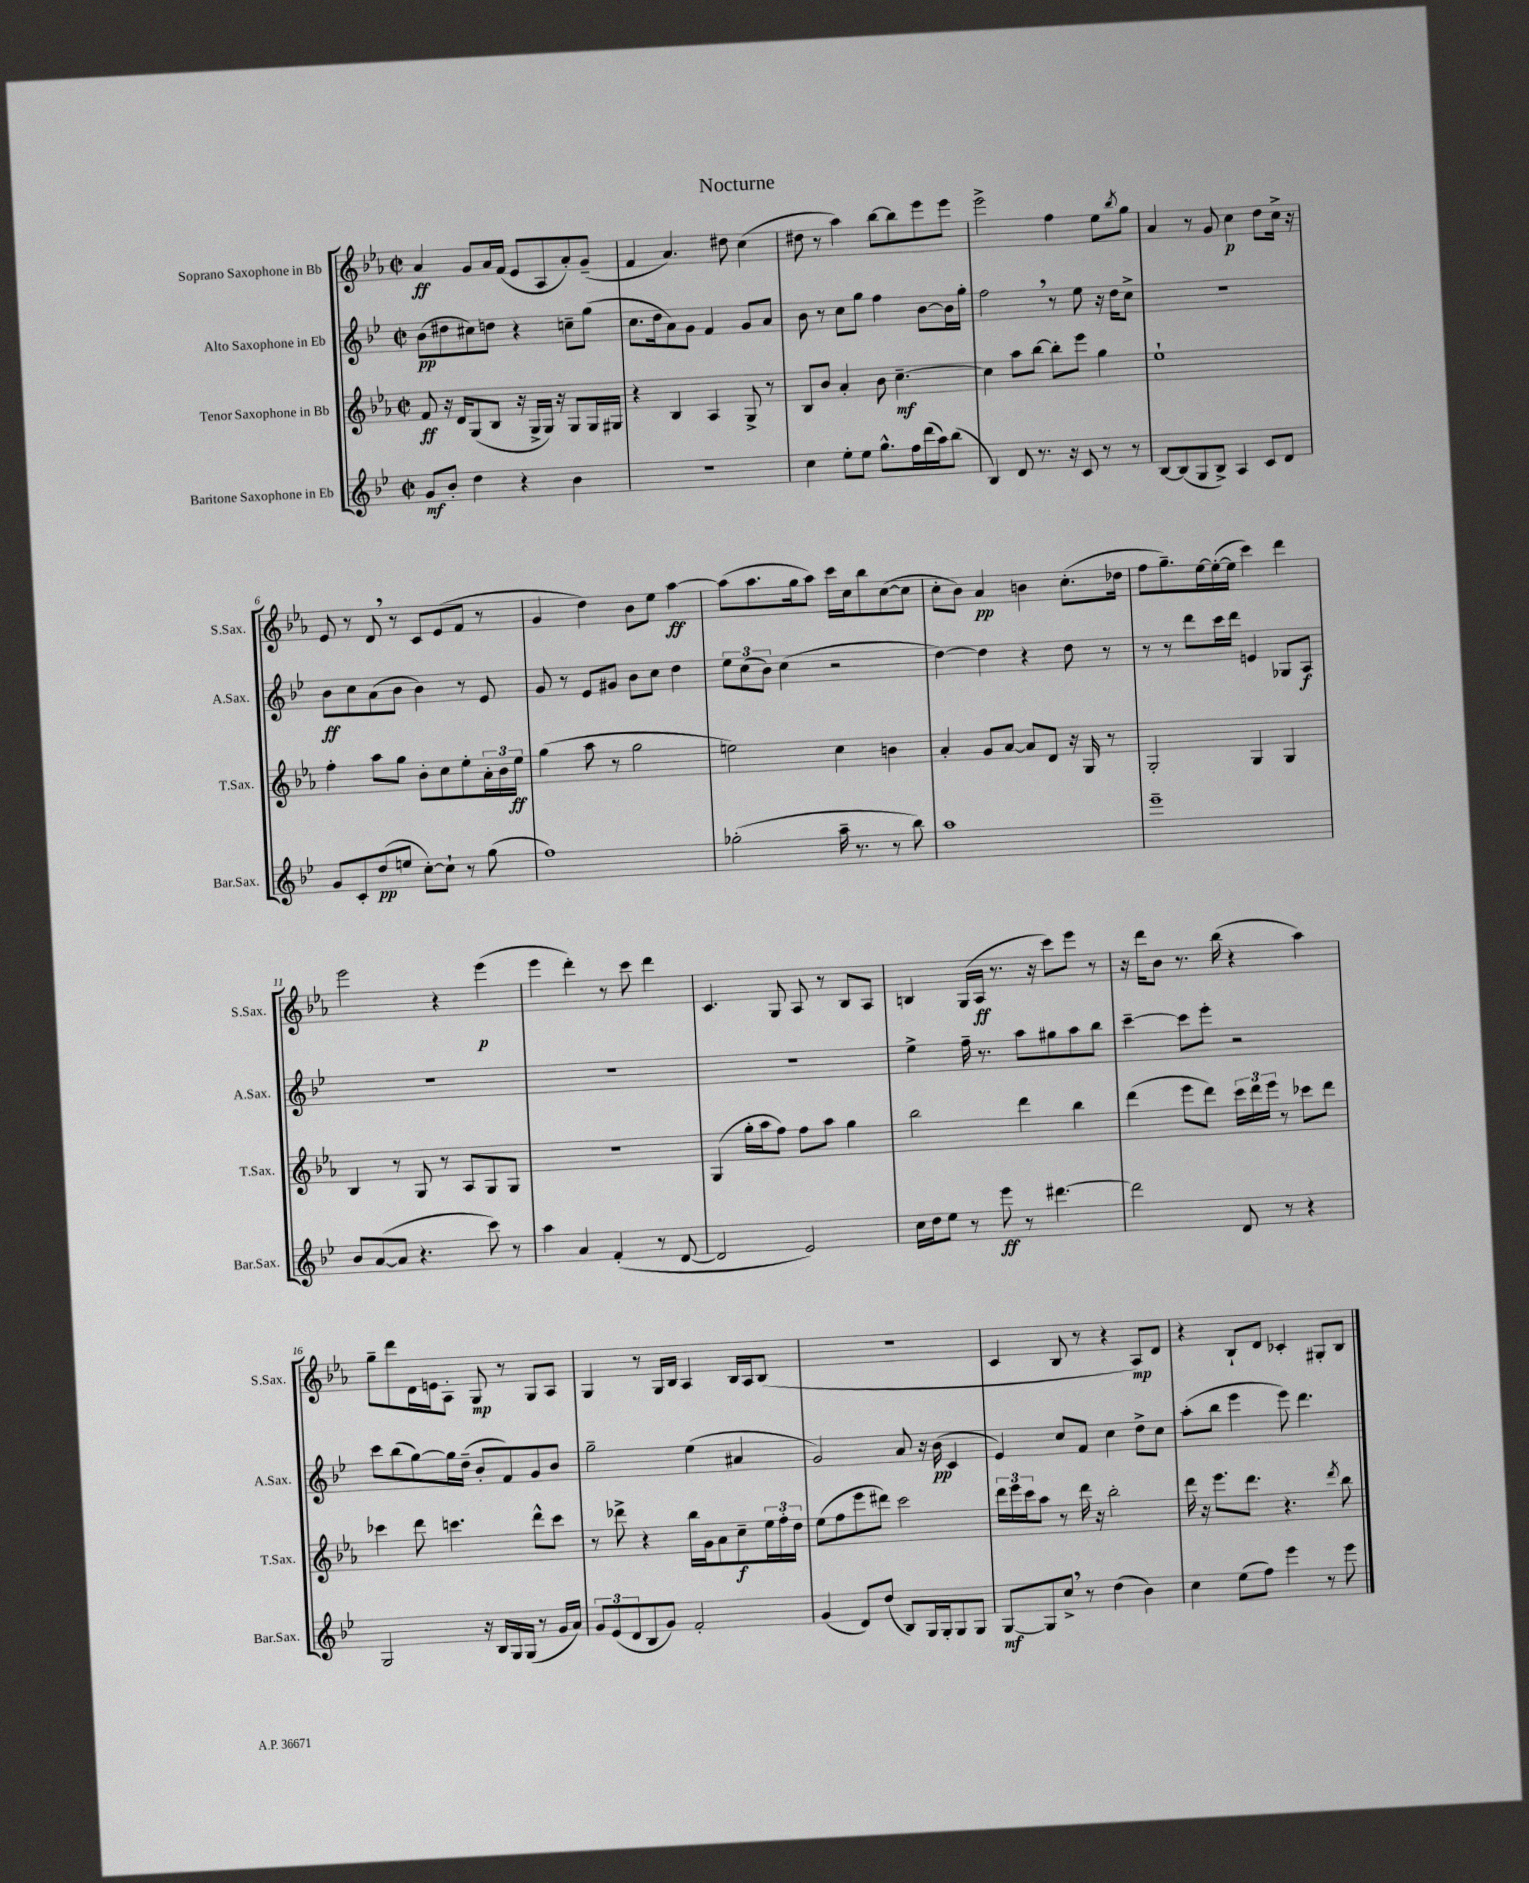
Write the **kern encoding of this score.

**kern	**dynam	**kern	**dynam	**kern	**dynam	**kern	**dynam
*part4	*part4	*part3	*part3	*part2	*part2	*part1	*part1
*staff4	*staff4	*staff3	*staff3	*staff2	*staff2	*staff1	*staff1
*I"Baritone Saxophone in Eb	*	*I"Tenor Saxophone in Bb	*	*I"Alto Saxophone in Eb	*	*I"Soprano Saxophone in Bb	*
*I'Bar.Sax.	*	*I'T.Sax.	*	*I'A.Sax.	*	*I'S.Sax.	*
*clefG2	*	*clefG2	*	*clefG2	*	*clefG2	*
*k[b-e-]	*	*k[b-e-a-]	*	*k[b-e-]	*	*k[b-e-a-]	*
*M2/2	*	*M2/2	*	*M2/2	*	*M2/2	*
*met(c|)	*	*met(c|)	*	*met(c|)	*	*met(c|)	*
=1	=1	=1	=1	=1	=1	=1	=1
8g/L	mf	8f/	ff	(8b-\L	pp	4a-/	ff
8b-'/J	.	16r	.	8dd#X\	.	.	.
.	.	16d/KL	.	.	.	.	.
4dd\	.	(8G/	.	8cc#X\)	.	8g/L	.
.	.	8B-/J	.	8ddn\J	.	16a-/L	.
.	.	.	.	.	.	(16f/JJ	.
4r	.	16r	.	4r	.	8e-/L	.
.	.	16G^/LL	.	.	.	.	.
.	.	16G/JJ)	.	.	.	8A-/	.
.	.	16r	.	.	.	.	.
4b-\	.	8G/L	.	8ccn~\L	.	8a-'/)	.
.	.	16G/L	.	(8gg\J	.	(8g~/J	.
.	.	16G#X/JJ	.	.	.	.	.
=2	=2	=2	=2	=2	=2	=2	=2
1r	.	4r	.	8.cc\L	.	4f/	.
.	.	.	.	16dd\k	.	.	.
.	.	4B-/	.	8a\)	.	4.a-/)	.
.	.	.	.	8g\J	.	.	.
.	.	4A-/	.	4f/	.	.	.
.	.	.	.	.	.	8dd#X\	.
.	.	8G^/	.	8g/L	.	(4cc\	.
.	.	8r	.	8a/J	.	.	.
=3	=3	=3	=3	=3	=3	=3	=3
4cc\	.	8B-/L	.	8b-\	.	8dd#X\	.
.	.	8b-/J	.	8r	.	8r	.
8ee-'\L	.	4a-'/	.	8cc\L	.	4aa-\)	.
8ee-\J	.	.	.	8gg\J	.	.	.
8.gg^^\L	.	8b-\	.	4ff\	.	[8bb-\L	.
.	.	[4.cc~\	mf	.	.	8bb-\]	.
16ff\L	.	.	.	.	.	.	.
(16ddd\	.	.	.	[8b-\L	.	8eee-\	.
16aa\J)	.	.	.	.	.	.	.
(8bb-\J	.	.	.	16b-\L]	.	8eee-\J	.
.	.	.	.	16gg'\JJ	.	.	.
=4	=4	=4	=4	=4	=4	=4	=4
4B-/)	.	4cc\]	.	2ff,\	.	2eee-^\	.
8d/	.	8aa-\L	.	.	.	.	.
8.r	.	[8bb-\J	.	.	.	.	.
.	.	8bb-'\L]	.	8r	.	4ff\	.
16r	.	.	.	.	.	.	.
8c/	.	8eee-\J	.	8ee-\	.	.	.
8r	.	4gg\	.	16r	.	8ee-\L	.
.	.	.	.	16dd\KL	.	.	.
.	.	.	.	.	.	8qbb-/	.
8r	.	.	.	8cc^\J	.	8gg\J	.
=5	=5	=5	=5	=5	=5	=5	=5
[8B-/L	.	1ee-`	.	1r	.	4a-/	.
(8B-/]	.	.	.	.	.	.	.
8G/	.	.	.	.	.	8r	.
8B-^/J)	.	.	.	.	.	8g/	.
4A/	.	.	.	.	.	4cc\	p
8c/L	.	.	.	.	.	8dd\L	.
8d/J	.	.	.	.	.	16cc^\Jk	.
.	.	.	.	.	.	16r	.
!!LO:LB:g=z
=6	=6	=6	=6	=6	=6	=6	=6
8g/L	.	4ff'\	.	8b-\L	ff	8e-/	.
8c'/	.	.	.	8cc\	.	8r	.
(8dd/	pp	8aa-\L	.	(8a\	.	8d,/	.
8een/J	.	8gg\J	.	8b-\J	.	8r	.
[8cc'\L)	.	8b-'\L	.	4b-\)	.	8c/L	.
8cc`\J]	.	8cc\	.	.	.	(8e-/	.
8r	.	8ee-'\	.	8r	.	8f/J	.
(8gg\	.	24a-'\L	.	8e-/	.	8r	.
.	.	24b-\	.	.	.	.	.
.	.	24ee-\JJ	ff	.	.	.	.
=7	=7	=7	=7	=7	=7	=7	=7
1ff)	.	(4gg\	.	8g/	.	4g/	.
.	.	.	.	8r	.	.	.
.	.	8aa-\	.	8e-/L	.	4dd\)	.
.	.	8r	.	8g#X/J	.	.	.
.	.	2gg\	.	8b-\L	.	8b-\L	.
.	.	.	.	8cc\J	.	8ee-\J	.
.	.	.	.	4dd\	.	[4aa-\	ff
=8	=8	=8	=8	=8	=8	=8	=8
(2gg-X'\	.	2een\)	.	12ee-\L	.	(8aa-\L]	.
.	.	.	.	(12cc\	.	.	.
.	.	.	.	.	.	8.aa-\	.
.	.	.	.	12b-\J)	.	.	.
.	.	.	.	(4cc\	.	.	.
.	.	.	.	.	.	16gg\k	.
.	.	.	.	.	.	8aa-\J)	.
16aa~\	.	4cc\	.	2r	.	16ccc\LL	.
8.r	.	.	.	.	.	16cc\J	.
.	.	.	.	.	.	8bb-\	.
8r	.	4bn\	.	.	.	([8cc\	.
8bb-\)	.	.	.	.	.	8cc\J]	.
=9	=9	=9	=9	=9	=9	=9	=9
1aa	.	4a-'/	.	[4dd\)	.	8cc'\L	.
.	.	.	.	.	.	8b-\J)	.
.	.	8g/L	.	4dd\]	.	4a-/	pp
.	.	[8a-/J	.	.	.	.	.
.	.	8a-/L]	.	4r	.	4bn\	.
.	.	8d/J	.	.	.	.	.
.	.	16r	.	8dd\	.	(8.cc'\L	.
.	.	16G/	.	.	.	.	.
.	.	8r	.	8r	.	.	.
.	.	.	.	.	.	16dd-X\Jk	.
=10	=10	=10	=10	=10	=10	=10	=10
1eee-~	.	2G'/	.	8r	.	8ff\L	.
.	.	.	.	8r	.	8.gg~\)	.
.	.	.	.	8ddd\L	.	.	.
.	.	.	.	.	.	[16ee-\L	.
.	.	.	.	16ccc\L	.	(16ee-'\_	.
.	.	.	.	16ddd\JJ	.	16ee-\JJ]	.
.	.	4G/	.	4en/	.	4ccc\)	.
.	.	4G/	.	8G-X/L	.	4ddd\	.
.	.	.	.	8A/J	f	.	.
!!LO:LB:g=z
=11	=11	=11	=11	=11	=11	=11	=11
8b-/L	.	4B-/	.	1r	.	2eee-\	.
([8a/	.	.	.	.	.	.	.
8a/J]	.	8r	.	.	.	.	.
4.r	.	8G/	.	.	.	.	.
.	.	8r	.	.	.	4r	.
.	.	8A-/L	.	.	.	.	.
8ccc\)	.	8G/	.	.	.	(4eee-\	p
8r	.	8G/J	.	.	.	.	.
=12	=12	=12	=12	=12	=12	=12	=12
4aa\	.	1r	.	1r	.	4eee-\	.
4a/	.	.	.	.	.	4ddd'\)	.
(4f'/	.	.	.	.	.	8r	.
.	.	.	.	.	.	8ccc\	.
8r	.	.	.	.	.	4ddd\	.
[8d/	.	.	.	.	.	.	.
=13	=13	=13	=13	=13	=13	=13	=13
2d/]	.	(4G/	.	1r	.	4.c/	.
.	.	16gg'\LL	.	.	.	.	.
.	.	16aa-\J	.	.	.	.	.
.	.	8ff\J)	.	.	.	8G/	.
2e-/)	.	8ff\L	.	.	.	8A-/	.
.	.	8aa-\J	.	.	.	8r	.
.	.	4gg\	.	.	.	8B-/L	.
.	.	.	.	.	.	8A-/J	.
=14	=14	=14	=14	=14	=14	=14	=14
16cc\LL	.	2bb-\	.	4ee-^\	.	4Bn/	.
16dd\J	.	.	.	.	.	.	.
8ee-\J	.	.	.	.	.	.	.
8r	.	.	.	16ff~\	.	(16G/LL	.
.	.	.	.	8.r	.	16A-/JJ	ff
8eee-\	ff	.	.	.	.	8.r	.
8r	.	4ddd\	.	8aa\L	.	.	.
.	.	.	.	.	.	16r	.
[4.ddd#X\	.	.	.	8gg#X\	.	8ccc\L)	.
.	.	4bb-\	.	8aa\	.	8eee-\J	.
.	.	.	.	8bb-\J	.	8r	.
=15	=15	=15	=15	=15	=15	=15	=15
2ddd#\]	.	(4ddd\	.	[4ccc~\	.	16r	.
.	.	.	.	.	.	16ddd\KL	.
.	.	.	.	.	.	8b-\J	.
.	.	8eee-\L	.	8ccc\L]	.	8.r	.
.	.	8ddd\J)	.	8eee-'\J	.	.	.
.	.	.	.	.	.	(16bb-\	.
8d/	.	24ccc\LL	.	2r	.	4r	.
.	.	24ddd\	.	.	.	.	.
.	.	24eee-\JJ	.	.	.	.	.
8r	.	8r	.	.	.	.	.
4r	.	8ccc-X\L	.	.	.	4aa-\)	.
.	.	8ddd\J	.	.	.	.	.
!!LO:LB:g=z
=16	=16	=16	=16	=16	=16	=16	=16
2G/	.	4ccc-X\	.	8ccc\L	.	8gg~\L	.
.	.	.	.	(8bb-\	.	8ddd\	.
.	.	8ddd\	.	[8gg\)	.	16d\L	.
.	.	.	.	.	.	16en\J	.
.	.	4.cccn\	.	16gg\L]	.	8A-'\J	.
.	.	.	.	(16dd~\JJ	.	.	.
16r	.	.	.	8b-'/L	.	8G/	mp
16B-/LL	.	.	.	.	.	.	.
16G/	.	.	.	8f/)	.	8r	.
(16G/JJ	.	.	.	.	.	.	.
8r	.	8ddd^^\L	.	8g/	.	8G/L	.
16g/LL	.	8ccc\J	.	8b-/J	.	8A-/J	.
16a/JJ)	.	.	.	.	.	.	.
=17	=17	=17	=17	=17	=17	=17	=17
12g/L	.	8r	.	2gg~\	.	4G/	.
(12e-/	.	.	.	.	.	.	.
.	.	8ddd-X^\	.	.	.	.	.
12d/	.	.	.	.	.	.	.
8B-/	.	4r	.	.	.	8r	.
8g/J)	.	.	.	.	.	16G/LL	.
.	.	.	.	.	.	16B-/JJ	.
2f'/	.	16bb-\LL	.	(4ee-\	.	4A-/	.
.	.	16g\J	.	.	.	.	.
.	.	8a-\	.	.	.	.	.
.	.	8cc~\	f	4a#X/	.	16B-/LL	.
.	.	.	.	.	.	16A-/J	.
.	.	24ee-\L	.	.	.	(8B-/J	.
.	.	24ff'\	.	.	.	.	.
.	.	24dd\JJ	.	.	.	.	.
=18	=18	=18	=18	=18	=18	=18	=18
(4g/	.	(8ee-\L	.	2g/)	.	1r	.
.	.	8ff\	.	.	.	.	.
8d/L)	.	8eee-\	.	.	.	.	.
(8dd/J	.	8ddd#X\J)	.	.	.	.	.
8B-/L)	.	2ccc\	.	8a/	.	.	.
16G/L	.	.	.	16r	.	.	.
16G'/J	.	.	.	(16b-\	pp	.	.
8G/	.	.	.	4c/	.	.	.
8G/J	.	.	.	.	.	.	.
=19	=19	=19	=19	=19	=19	=19	=19
[8G/L	mf	24ddd\LL	.	4e-/)	.	4c/	.
.	.	24eee-\	.	.	.	.	.
.	.	24ccc\J	.	.	.	.	.
8G/]	.	8aa-\J	.	.	.	.	.
8cc^,/J	.	8r	.	8cc/L	.	8B-/	.
8r	.	16ddd\	.	8f/J	.	8r	.
.	.	16r	.	.	.	.	.
(4dd\	.	2bb-'\	.	4cc\	.	4r	.
4b-\)	.	.	.	8dd^\L	.	8A-/L)	mp
.	.	.	.	8cc\J	.	8d/J	.
=20	=20	=20	=20	=20	=20	=20	=20
4cc\	.	16ddd\	.	(8aa'\L	.	4r	.
.	.	16r	.	.	.	.	.
.	.	8.eee-\L	.	8bb-\J	.	.	.
(8ee-\L	.	.	.	4eee-\	.	8B-`/L	.
.	.	8.ddd\J	.	.	.	.	.
8ff\J)	.	.	.	.	.	8d/J	.
4eee-\	.	4.r	.	8eee-\)	.	4c-X'/	.
.	.	.	.	4.ddd\	.	.	.
8r	.	.	.	.	.	8G#X'/L	.
.	.	8qddd/	.	.	.	.	.
8eee-\	.	8bb-\	.	.	.	8B-/J	.
==	==	==	==	==	==	==	==
*-	*-	*-	*-	*-	*-	*-	*-
